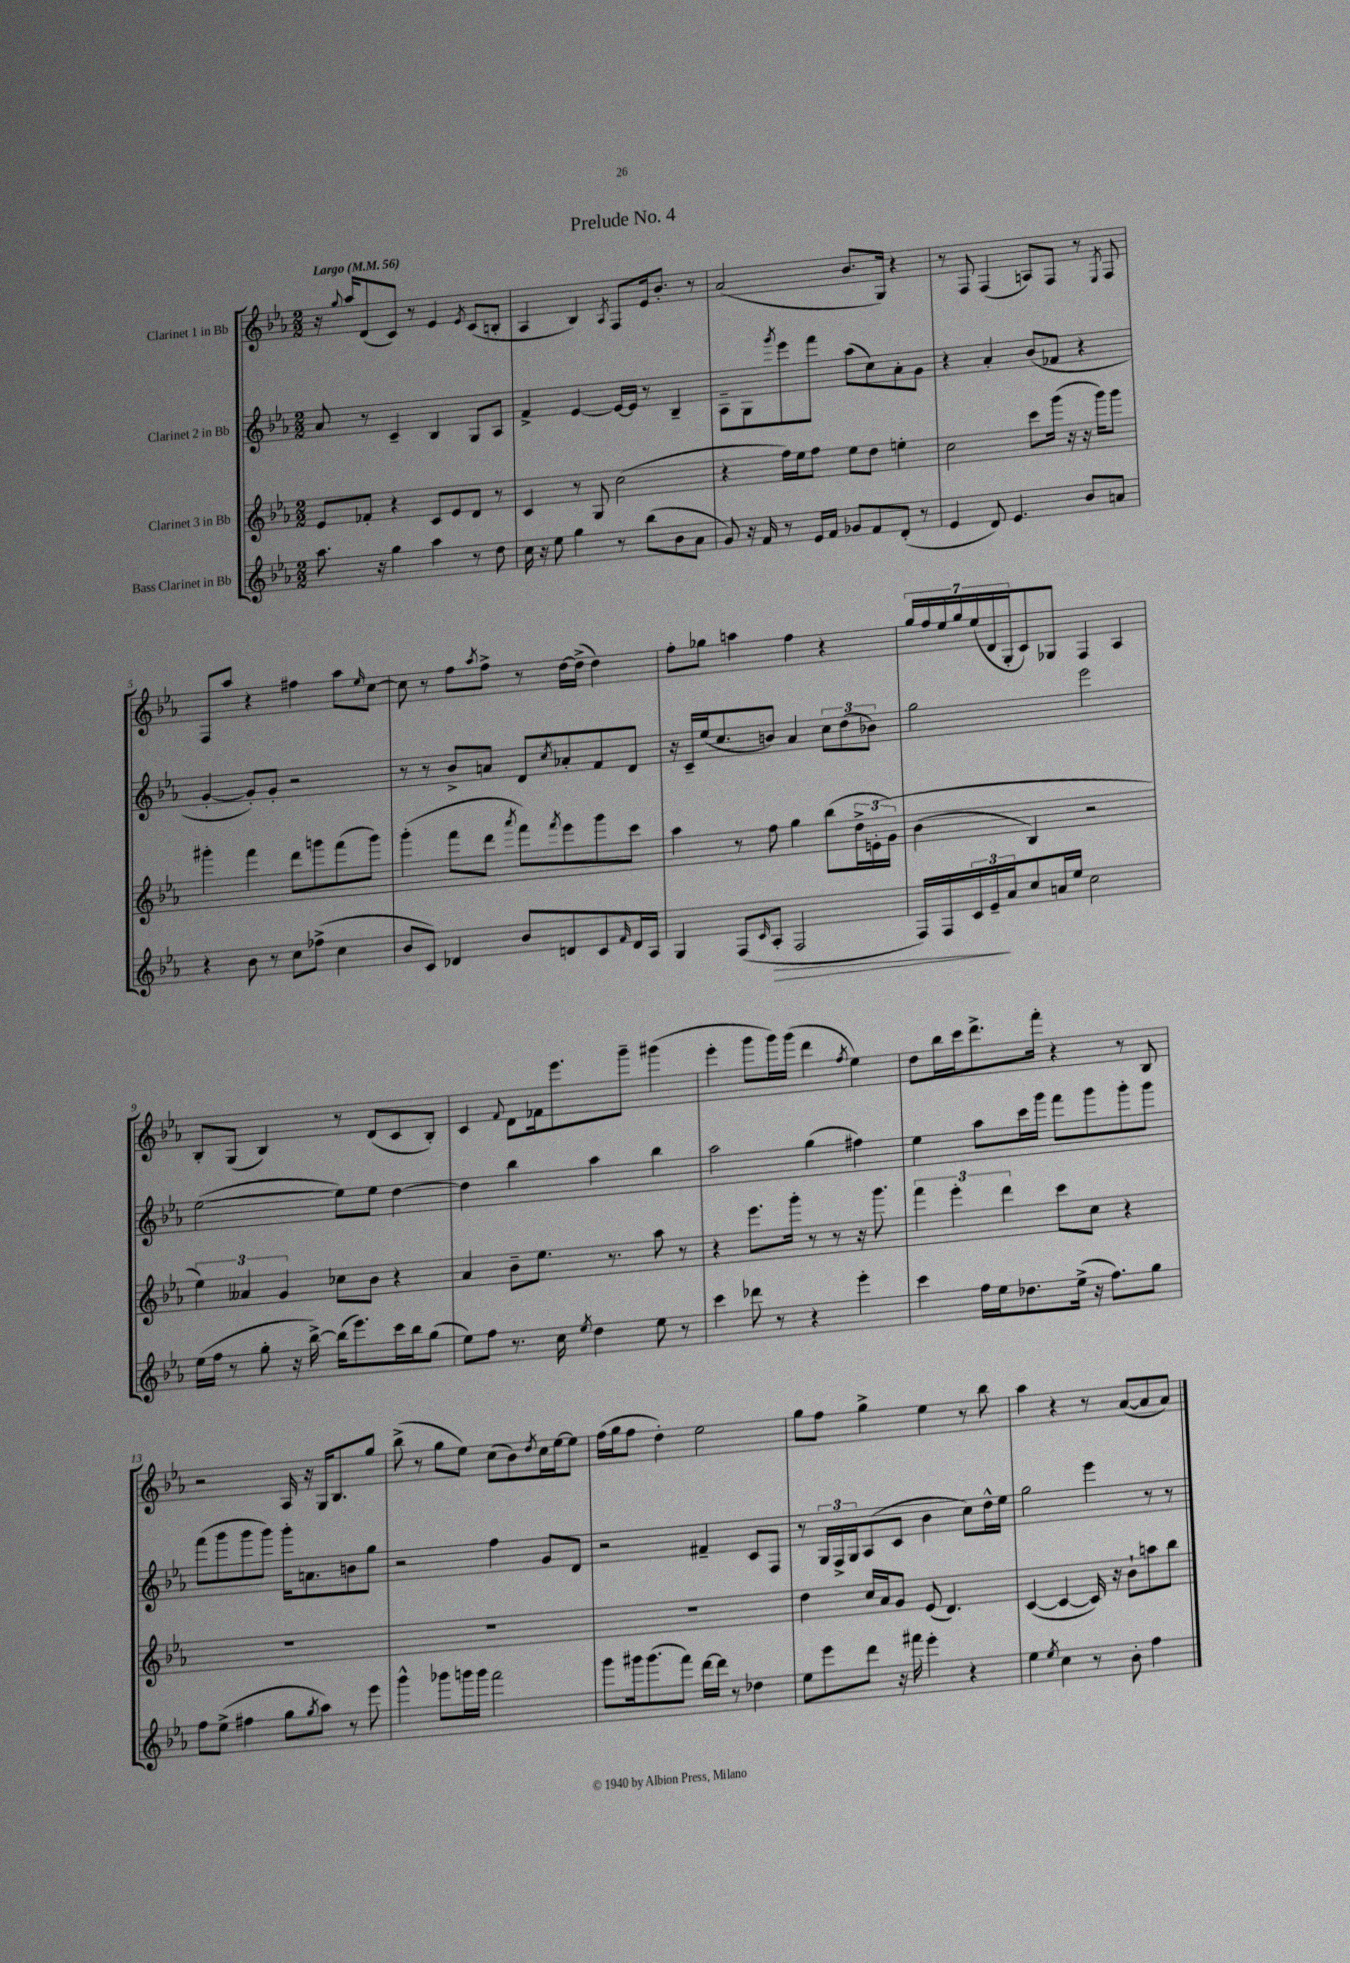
\header { title = "Prelude No. 4" }
<<
\new StaffGroup <<
\new Staff = "s0" \with { instrumentName = "Clarinet 1 in Bb" } {
    \clef treble \key ees \major \numericTimeSignature \time 2/2 \tempo "Largo" 4 = 56
    r16 \appoggiatura { g''8 } aes''16 d'8( c'8) r8 ees'4 \acciaccatura { ees'8 } c'8( b8-. |
    aes4 bes4) \acciaccatura { aes8 } f8 ees'16 bes'8.-. r8 |
    aes'2( bes'8. g16) r4 |
    r8 f8 f4( a8) f8 r8 \acciaccatura { ees8 } f8 |
    f8 aes''8 r4 fis''4 aes''8 \grace { ees''16 } c''8~ |
    c''8 r8 f''8 \acciaccatura { aes''8 } f''8-> r8 d''16~ d''16->( d''4) |
    f''8-. ges''8 a''4 f''4 r4 |
    \tuplet 7/4 { g''16 f''16 ees''16 g''16 ees''16( d'16 g16-. } c'8) ges8 f4 aes4 |
    bes8-. g8( bes4) r8 d'8( c'8 bes8-.) |
    c'4 \appoggiatura { f'8 } d'8 fes'16 ees'''8. g'''8-- gis'''4( |
    ees'''4-. g'''8 g'''16) g'''16( d'''4 \acciaccatura { f''8 } ees''4) |
    d''8 bes''16 c'''16 d'''8.-> f'''16-. r4 r8 bes8 |
    r2 aes16 r16 g16 bes8. g''8 |
    bes''8->( r8 g''8 ees''8) c''8( bes'8) \acciaccatura { d''8 } c''16 ees''16~ ees''8 |
    f''16( g''16 f''8 d''4-.) ees''2 |
    g''8 f''8 g''4-> ees''4 r8 bes''8 |
    aes''4 r4 r8 aes'8~( aes'8 aes'8) \bar "|." |
}
\new Staff = "s1" \with { instrumentName = "Clarinet 2 in Bb" } {
    \clef treble \key ees \major \numericTimeSignature \time 2/2
    aes'8 r8 c'4-- bes4 g8 aes8 |
    f'4-> ees'4~ ees'16~ ees'16 r8 bes4-- |
    aes8-- g8 \acciaccatura { g'''8 } ees'''8 f'''8 aes''8( c''8) aes'8-. g'8 |
    r4 aes'4-. bes'8( fes'8 r4 |
    g'4~-. g'8-.) g'8-. r2 |
    r8 r8 bes'8-> a'8 d'8 \acciaccatura { c''8 } aes'8-. f'8 d'8 |
    r16 c'16-- ees''16( c''8. b'8) aes'4 \tuplet 3/2 { c''8 d''8( bes'8) } |
    g''2 ees'''2 |
    ees''2~( ees''8) ees''8 d''4~ |
    d''4 bes''4 aes''4 bes''4 |
    aes''2 g''4( fis''4) |
    ees''4 aes''8 c'''16 g'''16 f'''8 g'''8 g'''8-. g'''8 |
    f'''8( g'''8 g'''8 g'''8) g'''16-. a'8. b'8 g''8 |
    r2 f''4 g'8 d'8 |
    r2 fis'4-- c'8 f8 |
    r8 \tuplet 3/2 { g16 f16-> g16 } aes8( c'8 bes'4 c''8) d''16-^ ees''16 |
    g''2 ees'''4 r8 r8 \bar "|." |
}
\new Staff = "s2" \with { instrumentName = "Clarinet 3 in Bb" } {
    \clef treble \key ees \major \numericTimeSignature \time 2/2
    ees'8 fes'8-. r4 c'8 ees'8 d'8 r8 |
    c'4 r8 g8 c''2( |
    r4 f''16) ees''16 f''8 ees''8 d''8 e''4-. |
    c''2 c'''8 g'''16( r16 r16 g'''16) g'''8 |
    gis'''4-. f'''4 d'''8 g'''8 f'''8( g'''8) |
    g'''4-.( f'''8 d'''8 \acciaccatura { aes'''8 } f'''8) \acciaccatura { f'''8 } ees'''8 g'''8 c'''8 |
    aes''4 r8 f''8 g''4 bes''8( \tuplet 3/2 { d''16-> e'16-.\( g'16) } |
    bes'4( bes4) r2 |
    \tuplet 3/2 { ees''4\) aeses'4 g'4 } ces''8 bes'8 r4 |
    aes'4 bes'8-- ees''8. r8. aes''8 r8 |
    r4 ees'''8. g'''16-. r8 r8 r16 g'''8. |
    \tuplet 3/2 { f'''4 ees'''4-. d'''4 } c'''8 c''8 r4 |
    R1 |
    R1 |
    R1 |
    d''4 c''16 aes'16 g'8 ees'8( d'4.) |
    c'4~( c'4~ c'16) r16 bes'8-! a''8 bes''8 \bar "|." |
}
\new Staff = "s3" \with { instrumentName = "Bass Clarinet in Bb" } {
    \clef treble \key ees \major \numericTimeSignature \time 2/2
    aes''8. r16 g''4 aes''4 r8 d''8 |
    c''16 r16 ees''8 g''4 r8 bes''8( bes'8 aes'8 |
    g'8) r16 f'16 r8 ees'16 f'16 ges'8 f'8 d'8-.( r8 |
    ees'4 d'8) ees'4. bes'8 a'8 |
    r4 bes'8 r8 c''8 fes''8->( c''4 |
    bes'8 c'8) des'4 bes'8 d'8 c'8 \grace { f'16 } d'16 aes16 |
    g4 f8( \grace { c'16 } aes8-.\> f2 |
    f16) f16 \tuplet 3/2 { c'16 ees'16--\! aes'16 } c''8 a'16 ees''16 c''2 |
    ees''16( f''16 r8 g''8-. r16 bes''16~->) bes''16( ees'''8.) c'''16 bes''16 g''8( |
    ees''8) f''8 r8. c''16 \acciaccatura { ees''8 } d''4 ees''8 r8 |
    c'''4 des'''8 r8 r4 ees'''4-. |
    c'''4 f''16 ees''16 des''8. ees''16->( r16 f''8.) g''8 |
    f''8 ees''8->( fis''4 g''8 \acciaccatura { g''8 } aes''8) r8 ees'''8 |
    g'''4-^ ges'''8 g'''16 g'''16 f'''2 |
    g'''8 gis'''16 gis'''8.( f'''8) d'''16~ d'''16 r8 des''4 |
    ees''8 ees'''8 d'''8 r16 fis'''16 ees'''4-. r4 |
    ees''4 \acciaccatura { ees''8 } c''4 r8 bes'8-. f''4 \bar "|." |
}
>>
>>
